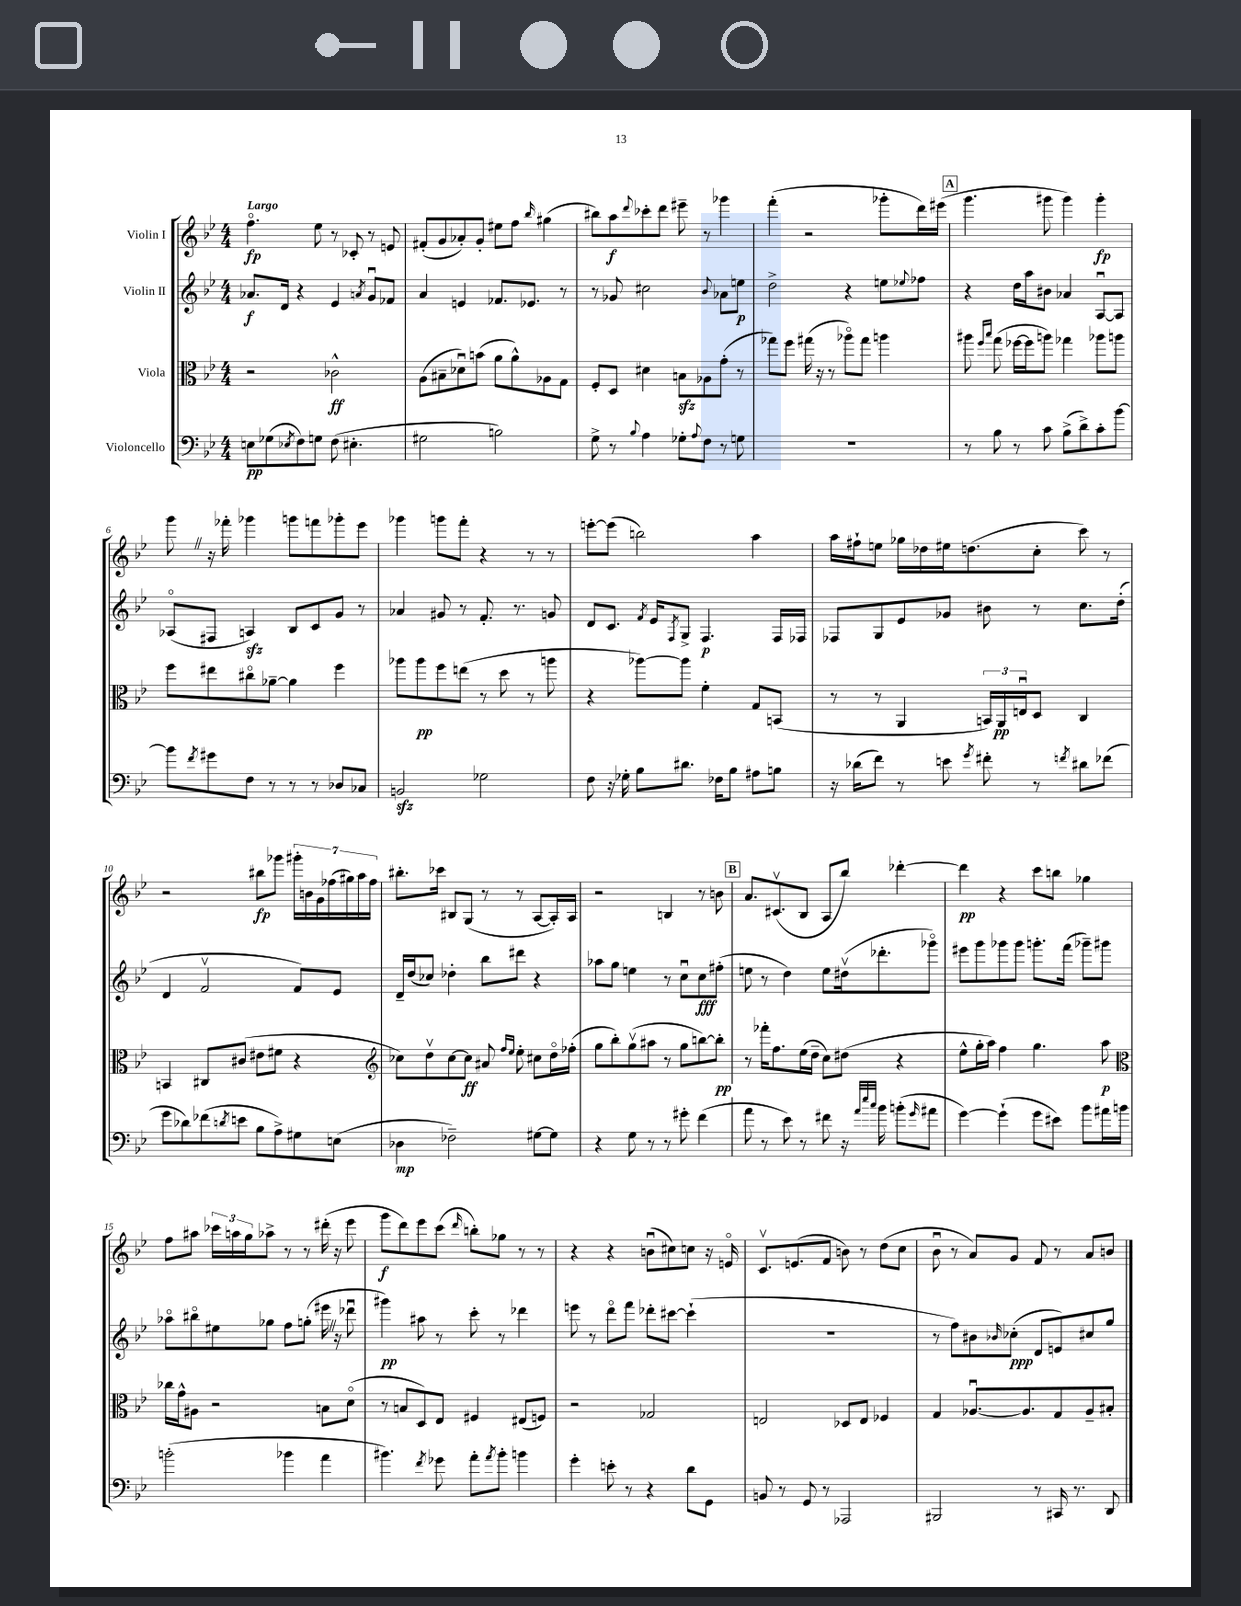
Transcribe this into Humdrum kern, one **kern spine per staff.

**kern	**dynam	**kern	**dynam	**kern	**dynam	**kern	**dynam
*part4	*part4	*part3	*part3	*part2	*part2	*part1	*part1
*staff4	*staff4	*staff3	*staff3	*staff2	*staff2	*staff1	*staff1
*I"Violoncello	*	*I"Viola	*	*I"Violin II	*	*I"Violin I	*
*clefF4	*	*clefC3	*	*clefG2	*	*clefG2	*
*k[b-e-]	*	*k[b-e-]	*	*k[b-e-]	*	*k[b-e-]	*
*M4/4	*	*M4/4	*	*M4/4	*	*M4/4	*
=1	=1	=1	=1	=1	=1	=1	=1
!	!	!	!	!	!	!LO:TX:a:B:t=Largo	!
8En\L	pp	2r	.	8.a-X/L	f	4.ff\	fp
(8G-X\	.	.	.	.	.	.	.
.	.	.	.	16d/Jk	.	.	.
8qE-X/	.	.	.	.	.	.	.
8F\)	.	.	.	4r	.	.	.
8Gn\J	.	.	.	.	.	8ee-\	.
(8F\	.	2c-X^^\	ff	4e-/	.	8r	.
4.E#X'\	.	.	.	.	.	8c-X'/	.
.	.	.	.	8qan/	.	.	.
.	.	.	.	8gu/L	.	8r	.
.	.	.	.	8f-X/J	.	8en/	.
=2	=2	=2	=2	=2	=2	=2	=2
2G#X\	.	(8A\L	.	4a/	.	(8f#X'/L	.
.	.	8B#X~\	.	.	.	8g/	.
.	.	8d-Xu\)	.	4en/	.	8a-X'/)	.
.	.	(8bn\J	.	.	.	8g'/J	.
2Bn\)	.	8a\L	.	8.f-X/L	.	8ee#X\L	.
.	.	8a^^\)	.	.	.	8ff\J	.
.	.	.	.	8.e-X/J	.	.	.
.	.	.	.	.	.	16qqbb-/	.
.	.	8A-X\	.	.	.	(4gg#X\	.
.	.	8G\J	.	8r	.	.	.
=3	=3	=3	=3	=3	=3	=3	=3
8G^\	.	8F'/L	.	8r	.	8bb#X\L)	.
8r	.	8D/J	.	8g-X/	.	8aa\	f
8qqB-/	.	.	.	.	.	8qqddd/	.
4A\	.	4d#X\	.	2cc#X\	.	8ccc-X'\	.
.	.	.	.	.	.	8ddd\J	.
8G-X'\L	.	8Bnzz\L	.	.	.	8eee#X~\	.
8qqA/	.	.	.	.	.	.	.
8F\J	.	8A-X\	.	.	.	8r	.
.	.	.	.	8qqb-/	.	.	.
8r	.	(8g'\J	.	8a-X\L	.	4ggg-X\	.
8Gn\	.	8r	.	8een\J	p	.	.
=4	=4	=4	=4	=4	=4	=4	=4
1r	.	8gg-X\L)	.	2dd^\	.	(4fff'\	.
.	.	8ff\J	.	.	.	.	.
.	.	(16gg#X\	.	.	.	2r	.
.	.	16r	.	.	.	.	.
.	.	8r	.	.	.	.	.
.	.	8aa-X\L)	.	4r	.	.	.
.	.	8gg#\J	.	.	.	.	.
.	.	4aan\	.	8een\L	.	8ggg-X'\L	.
.	.	.	.	8qqee-X/	.	.	.
.	.	.	.	8ff-X\J	.	16ddd\L)	.
.	.	.	.	.	.	(16eee#X\JJ	.
!!LO:REH:place=s1:t=A
=5	=5	=5	=5	=5	=5	=5	=5
8r	.	8aa#X\	.	4r	.	4.ggg\	.
.	.	16qqff/LL	.	.	.	.	.
.	.	16qqbb-/JJ	.	.	.	.	.
8B-\	.	(8gg\	.	.	.	.	.
8r	.	[16ff-X\LL	.	16dd\LL	.	.	.
.	.	16ff-\J]	.	16aa\J	.	.	.
8c\	.	8aan\J)	.	8b#X\J	.	8ggg#X\	.
(8B-^\L	.	4gg-X\	.	4a-X/	.	4ggg#\)	.
8d^\)	.	.	.	.	.	.	.
8c'\	.	8aa-X\L	.	[8Au/L	.	4ggg#'\	fp
[8b-\J	.	8aan\J	.	8A/J]	.	.	.
!!LO:LB:g=z
=6	=6	=6	=6	=6	=6	=6	=6
8b-\L]	.	8ff\L	.	(8A-X/L	.	8gggZ\	.
8qf/	.	.	.	.	.	.	.
8g#X\	.	8ee#X\	.	8F#X/J	.	16r	.
.	.	.	.	.	.	16fff-X'\	.
8F\J	.	8cc#X\	.	4Anzz/)	.	4ggg-X\	.
8r	.	[8a-X~\J	.	.	.	.	.
8r	.	4a-\]	.	8B-/L	.	8gggn\L	.
8r	.	.	.	8c/	.	8fffn\	.
8D-X/L	.	4ff\	.	8g/J	.	8ggg-X'\	.
8C-X/J	.	.	.	8r	.	8eee-\J	.
=7	=7	=7	=7	=7	=7	=7	=7
2BBnzz/	.	8aa-X\L	.	4a-X/	.	4ggg-X\	.
.	.	8aa-\	pp	.	.	.	.
.	.	8ff\	.	8g#X/	.	8gggn\L	.
.	.	(8een\J	.	8r	.	8fff'\J	.
2G-X\	.	8r	.	8.f'/	.	4r	.
.	.	8dd\	.	.	.	.	.
.	.	.	.	8.r	.	.	.
.	.	8r	.	.	.	8r	.
.	.	8aan\	.	8gn/	.	8r	.
=8	=8	=8	=8	=8	=8	=8	=8
8F\	.	4r	.	8d/L	.	[8eeen'\L	.
16r	.	.	.	8.c/J	.	(8eee\J]	.
16G-X'\	.	.	.	.	.	.	.
8B-\L	.	[8aa-X\L)	.	.	.	2bbn\)	.
.	.	.	.	8qf/	.	.	.
.	.	.	.	16e-/KL	.	.	.
.	.	.	.	8qF/	.	.	.
8.d#X\J	.	8aa-\J]	.	8G^/J	.	.	.
.	.	4f'\	.	4.F/	p	.	.
16F-X\KL	.	.	.	.	.	.	.
8B-\J	.	.	.	.	.	.	.
8A#X\L	.	8G/L	.	.	.	4aa\	.
8Bn\J	.	(8BBn/J	.	16F/LL	.	.	.
.	.	.	.	16F-X/JJ	.	.	.
=9	=9	=9	=9	=9	=9	=9	=9
16r	.	8r	.	8F-X/L	.	16aa\LL	.
(16d-X\KL	.	.	.	.	.	16ff#X`\J	.
8f\J)	.	8r	.	8G/	.	8een\J	.
8r	.	4AA/	.	8e-/	.	16gg-X\LL	.
.	.	.	.	.	.	16dd-X\	.
8en\	.	.	.	8g-X/J	.	16ee#X\J	.
.	.	.	.	.	.	(8.ddn\	.
8qg/	.	.	.	.	.	.	.
8f#X'\	.	24BBn/LL)	.	8b#X\	.	.	.
.	.	24AA/	pp	.	.	.	.
.	.	24Enu/J	.	.	.	.	.
8r	.	8D/J	.	8r	.	8cc'\J	.
8qfn/	.	.	.	.	.	.	.
8d#X\L	.	4C/	.	8.cc\L	.	8ccc\)	.
(8f-X\J	.	.	.	.	.	8r	.
.	.	.	.	(16dd'\Jk	.	.	.
!!LO:LB:g=z
=10	=10	=10	=10	=10	=10	=10	=10
8g\L	.	4BBn/	.	4d/	.	2r	.
8d-X\)	.	.	.	.	.	.	.
(8f-X\	.	8C#X/L	.	2fv/	.	.	.
8qdn/	.	.	.	.	.	.	.
8en\J	.	(8c#X/J	.	.	.	.	.
8B-\L	.	8e#X\L	.	.	.	8bb#X\L	fp
8A^\)	.	8f#X\J	.	.	.	8ggg-X\J	.
8G#X\	.	4r	.	8f/L)	.	28ggg#X'\LL	.
.	.	.	.	.	.	28bn\	.
.	.	.	.	.	.	28g\	.
.	.	.	.	.	.	(28ff-X\	.
(8En\J	.	.	.	8e-/J	.	.	.
.	.	.	.	.	.	28gg#X\)	.
.	.	.	.	.	.	28aa\	.
.	.	.	.	.	.	28ff-\JJ	.
=11	=11	=11	=11	=11	=11	=11	=11
*	*	*clefG2	*	*	*	*	*
4D-X\	mp	8cc-X\L)	.	16d~/LL	.	8.bb#X'\L	.
.	.	.	.	(16dd/J	.	.	.
.	.	8ddv\	.	8cc-X/J)	.	.	.
.	.	.	.	.	.	16ccc-X\Jk	.
2F-X~\)	.	[8cc-\	.	4dd-X'\	.	8B#X/L	.
.	.	8cc-\J]	ff	.	.	(8G/J	.
.	.	8a#X/	.	8bb-\L	.	8r	.
.	.	16qqff/LL	.	.	.	.	.
.	.	16qqee-/JJ	.	.	.	.	.
.	.	8ee-'\	.	8ddd#X\J	.	8r	.
[8G#X\L	.	8cc#X\L	.	4r	.	[8A/L	.
8G#\J]	.	16dd\L	.	.	.	16A'/L])	.
.	.	(16ff-X'\JJ	.	.	.	16A/JJ	.
=12	=12	=12	=12	=12	=12	=12	=12
4r	.	8gg\L	.	8aa-X\L	.	2r	.
.	.	8bb-'\)	.	8gg\J	.	.	.
8G\	.	(8ggv\	.	4een\	.	.	.
8r	.	8aa#X\J	.	.	.	.	.
8r	.	8r	.	8r	.	4Bn/	.
8g#X'\	.	8gg\L	.	8ccu\L	.	.	.
(4f\	.	[8bbn\)	.	8cc\	fff	8r	.
.	.	8bb'\J]	pp	(8ff#X'\J	.	8bn\	.
!!LO:REH:place=s1:t=B
=13	=13	=13	=13	=13	=13	=13	=13
8a\	.	8r	.	8een\	.	8.a/L	.
8r	.	16fff-X'\KL	.	8r	.	.	.
.	.	8.ff\	.	.	.	(8.c#Xv/	.
8e-\)	.	.	.	4dd\)	.	.	.
8r	.	(16ee-\L	.	.	.	8B-/J	.
.	.	16dd~\JJ	.	.	.	.	.
8f#X\	.	8cc\L)	.	8ee\L	.	8A/L	.
16r	.	(8dd#X\J	.	(16dd#Xv\k	.	8bb-/J)	.
32qqa/LLL	.	.	.	.	.	.	.
32qqee-/	.	.	.	.	.	.	.
32qqcc/JJJ	.	.	.	.	.	.	.
16b-\	.	.	.	8.ddd-X'\	.	.	.
(8bn'\L	.	4r	.	.	.	[4ddd-X'\	.
16qqg/	.	.	.	.	.	.	.
8a#X\J	.	.	.	8ggg-X\J)	.	.	.
=14	=14	=14	=14	=14	=14	=14	=14
[4g\)	.	8ee-^^\L	.	8eee#X\L	.	4ddd-\]	pp
.	.	16gg'\L	.	8ggg\	.	.	.
.	.	16aa\JJ)	.	.	.	.	.
(4g`\]	.	4ff\	.	8ggg-X\	.	4r	.
.	.	.	.	8ggg-\J	.	.	.
8g\L	.	4.gg\	.	8.gggn'\L	.	8ccc\L	.
8e#X\J)	.	.	.	.	.	8bbn\J	.
.	.	.	.	(16fff\Jk	.	.	.
8b-\L	.	.	.	8ggg-X~\L)	.	4gg-X\	.
16a#X\L	.	8aa\	p	8ggg#X\J	.	.	.
16bn\JJ	.	.	.	.	.	.	.
!!LO:LB:g=z
=15	=15	=15	=15	=15	=15	=15	=15
*	*	*clefC3	*	*	*	*	*
(2bn'\	.	16cc-X\LL	.	8aa-X\L	.	8ff\L	.
.	.	16g^^\J	.	.	.	.	.
.	.	8A#X\J	.	8bb#X\	.	8aa#X\J	.
.	.	2r	.	8ee#X\	.	24ccc-X\LL	.
.	.	.	.	.	.	24aan\	.
.	.	.	.	.	.	24gg\J	.
.	.	.	.	8gg-X\J	.	8aa-X^\J	.
4b-X\	.	.	.	8ff\L	.	8r	.
.	.	.	.	(8ggn'\J	.	8r	.
4a\	.	8Bn\L	.	16eee#XZ\	.	(16ddd#X'\	.
.	.	.	.	16r	.	16r	.
.	.	(8d\J	.	8ddd-Xu\	.	8eee-\	.
=16	=16	=16	=16	=16	=16	=16	=16
4.b#X\)	.	8r	.	4ggg#X\)	pp	8ggg\L	f
.	.	8Bn/L	.	.	.	8ddd\)	.
.	.	8D/)	.	8aa#X\	.	8eee-\	.
8qf/	.	.	.	.	.	.	.
8g-X\	.	8E-/J	.	8r	.	(8ccc\J	.
.	.	.	.	.	.	16qqddd/	.
8a'\L	.	4F#X/	.	8ccc'\	.	8bbn'\L)	.
8qa/	.	.	.	.	.	.	.
8b#'\J	.	.	.	8r	.	8gg-X\J	.
4bn\	.	(8E#X/L	.	4ddd-X\	.	8r	.
.	.	8Fn/J)	.	.	.	8r	.
=17	=17	=17	=17	=17	=17	=17	=17
4g'\	.	2r	.	8eeen\	.	4r	.
.	.	.	.	8r	.	.	.
8en'\	.	.	.	8ddd\L	.	4r	.
8r	.	.	.	8fff\J	.	.	.
4r	.	2G-X/	.	8ddd-X'\L	.	(8bnu\L	.
.	.	.	.	[8ccc#X\J	.	8cc#X\)	.
8d\L	.	.	.	(4ccc#`\]	.	8ccn\J	.
8GG\J	.	.	.	.	.	16r	.
.	.	.	.	.	.	16en/	.
=18	=18	=18	=18	=18	=18	=18	=18
8BBn/	.	2En/	.	1r	.	8.cv/L	.
8r	.	.	.	.	.	.	.
.	.	.	.	.	.	(8.en/	.
8GG/	.	.	.	.	.	.	.
8r	.	.	.	.	.	8f/J	.
2AAA-X/	.	8D-X/L	.	.	.	8bn\)	.
.	.	8E/J	.	.	.	8r	.
.	.	4F-X/	.	.	.	(8dd\L	.
.	.	.	.	.	.	8cc\J	.
=19	=19	=19	=19	=19	=19	=19	=19
2BBB#X/	.	4G/	.	8r	.	8b-u\	.
.	.	.	.	8ff\L)	.	8r	.
.	.	[8.A-Xu/L	.	8b#X\	.	8a/L)	.
.	.	.	.	16qqb-X/	.	.	.
.	.	.	.	(8cc-X'\J	ppp	8g/J	.
.	.	8.A-/]	.	.	.	.	.
8r	.	.	.	8d/L	.	8f/	.
16CC#X/	.	8G/	.	8en/)	.	8r	.
8.r	.	.	.	.	.	.	.
.	.	8A-~/	.	8cc#X/	.	8a/L	.
8DD/	.	8B#X'/J	.	8gg/J	.	8bn/J	.
==	==	==	==	==	==	==	==
*-	*-	*-	*-	*-	*-	*-	*-
